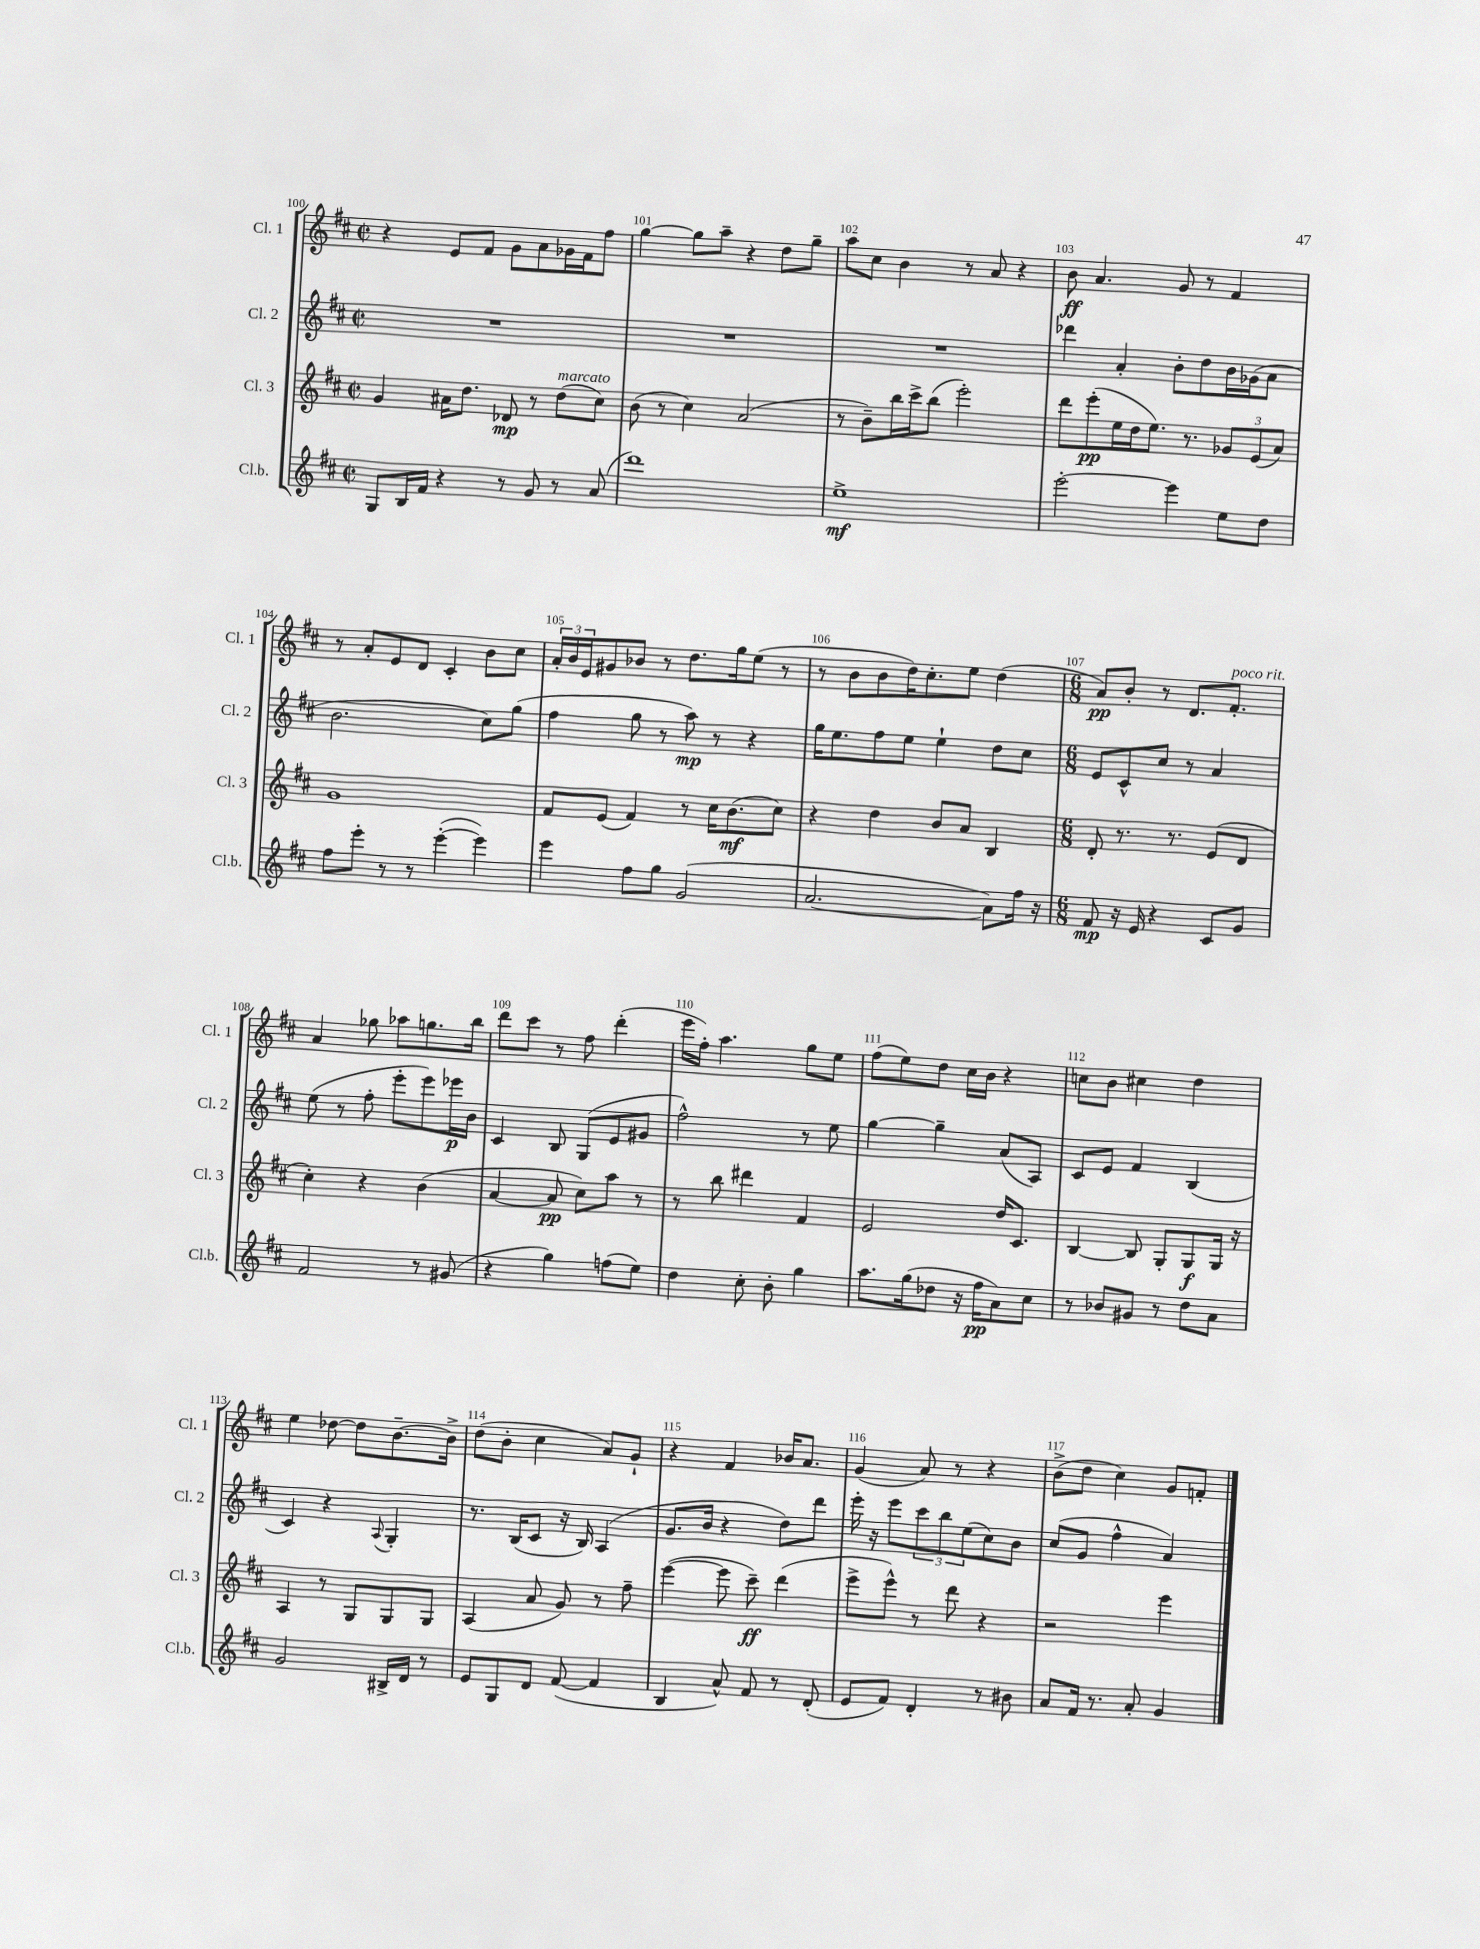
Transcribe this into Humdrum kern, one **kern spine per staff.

**kern	**dynam	**kern	**dynam	**kern	**dynam	**kern	**dynam
*part4	*part4	*part3	*part3	*part2	*part2	*part1	*part1
*staff4	*staff4	*staff3	*staff3	*staff2	*staff2	*staff1	*staff1
*I"Cl.b.	*	*I"Cl. 3	*	*I"Cl. 2	*	*I"Cl. 1	*
*I'Cl.b.	*	*I'Cl. 3	*	*I'Cl. 2	*	*I'Cl. 1	*
*clefG2	*	*clefG2	*	*clefG2	*	*clefG2	*
*k[f#c#]	*	*k[f#c#]	*	*k[f#c#]	*	*k[f#c#]	*
*M2/2	*	*M2/2	*	*M2/2	*	*M2/2	*
*met(c|)	*	*met(c|)	*	*met(c|)	*	*met(c|)	*
=100	=100	=100	=100	=100	=100	=100	=100
8G/L	.	4g/	.	1r	.	4r	.
16B/L	.	.	.	.	.	.	.
16f#/JJ	.	.	.	.	.	.	.
4r	.	16a#X\KL	.	.	.	8e/L	.
.	.	8.dd\J	.	.	.	.	.
.	.	.	.	.	.	8f#/J	.
8r	.	8d-X/	mp	.	.	8g\L	.
8g/	.	8r	.	.	.	8a\	.
!	!	!LO:TX:a:i:t=marcato	!	!	!	!	!
8r	.	(8dd\L	.	.	.	16g-X\L	.
.	.	.	.	.	.	16f#\J	.
(8a/	.	8cc#\J)	.	.	.	8ff#\J	.
=101	=101	=101	=101	=101	=101	=101	=101
1ddd)	.	(8b\	.	1r	.	[4gg\	.
.	.	8r	.	.	.	.	.
.	.	4cc#\)	.	.	.	8gg\L]	.
.	.	.	.	.	.	8aa~\J	.
.	.	(2a/	.	.	.	4r	.
.	.	.	.	.	.	8dd\L	.
.	.	.	.	.	.	8gg~\J	.
=102	=102	=102	=102	=102	=102	=102	=102
1ee^	mf	8r	.	1r	.	8aa\L	.
.	.	8b~\L)	.	.	.	8cc#\J	.
.	.	16bb\L	.	.	.	4b\	.
.	.	16ccc#^\J	.	.	.	.	.
.	.	(8bb\J	.	.	.	.	.
.	.	2eee'\)	.	.	.	8r	.
.	.	.	.	.	.	8a/	.
.	.	.	.	.	.	4r	.
=103	=103	=103	=103	=103	=103	=103	=103
[2eee'\	.	8ddd\L	.	4ddd-X\	.	8b\	ff
.	.	(8eee'\	pp	.	.	4.a/	.
.	.	16ee\L	.	4a'/	.	.	.
.	.	16dd\J	.	.	.	.	.
.	.	8.ee\J)	.	.	.	.	.
4eee\]	.	.	.	8b'\L	.	8g/	.
.	.	8.r	.	.	.	.	.
.	.	.	.	8dd\	.	8r	.
8ee\L	.	12g-X/L	.	16b\L	.	4f#/	.
.	.	.	.	(16g-X\J	.	.	.
.	.	(12e/	.	.	.	.	.
8dd\J	.	.	.	8a\J	.	.	.
.	.	12a/J)	.	.	.	.	.
!!LO:LB:g=z
=104	=104	=104	=104	=104	=104	=104	=104
8ff#\L	.	1g	.	2.b\	.	8r	.
8eee'\J	.	.	.	.	.	8a'/L	.
8r	.	.	.	.	.	8e/	.
8r	.	.	.	.	.	8d/J	.
([4eee'\	.	.	.	.	.	4c#'/	.
4eee\])	.	.	.	8cc#\L)	.	8b\L	.
.	.	.	.	(8gg\J	.	8cc#\J	.
=105	=105	=105	=105	=105	=105	=105	=105
4eee\	.	8f#/L	.	4ff#\	.	24a'/LL	.
.	.	.	.	.	.	24b/	.
.	.	.	.	.	.	24e/J	.
.	.	(8e/J	.	.	.	8g#X/	.
8ff#\L	.	4f#/)	.	8gg\	.	8b-X/J	.
8gg\J	.	.	.	8r	.	8r	.
(2g/	.	8r	.	8aa\)	mp	8.dd\L	.
.	.	16cc#\KL	.	8r	.	.	.
.	.	(8.b\	mf	.	.	16gg\k	.
.	.	.	.	4r	.	(8ee\J	.
.	.	8cc#\J)	.	.	.	8r	.
=106	=106	=106	=106	=106	=106	=106	=106
[2.a/	.	4r	.	16gg\KL	.	8r	.
.	.	.	.	8.ee\	.	.	.
.	.	.	.	.	.	8b\L	.
.	.	4dd\	.	8ff#\	.	8b\	.
.	.	.	.	8ee\J	.	16dd\K)	.
.	.	.	.	.	.	8.cc#'\	.
.	.	8b/L	.	4ee`\	.	.	.
.	.	8a/J	.	.	.	8ee\J	.
8a\L])	.	4B/	.	8dd\L	.	(4dd\	.
16ff#\Jk	.	.	.	8cc#\J	.	.	.
16r	.	.	.	.	.	.	.
=107	=107	=107	=107	=107	=107	=107	=107
*M6/8	*	*M6/8	*	*M6/8	*	*M6/8	*
8f#/	mp	8d'/	.	8e/L	.	8a/L)	pp
16r	.	8.r	.	8c#^^/	.	8b'/J	.
16e/	.	.	.	.	.	.	.
4r	.	.	.	8cc#/J	.	8r	.
.	.	8.r	.	.	.	.	.
.	.	.	.	8r	.	8.d/L	.
8c#/L	.	(8e/L	.	4a/	.	.	.
!	!	!	!	!	!	!LO:TX:a:i:t=poco rit.	!
.	.	.	.	.	.	8.f#'/J	.
8g/J	.	8d/J	.	.	.	.	.
!!LO:LB:g=z
=108	=108	=108	=108	=108	=108	=108	=108
2f#/	.	4cc#'\)	.	(8ee\	.	4a/	.
.	.	.	.	8r	.	.	.
.	.	4r	.	8ff#'\	.	8gg-X\	.
.	.	.	.	8eee'\L	.	8aa-X\L	.
8r	.	(4b\	.	8eee\)	.	8.ggn\	.
(8g#X/	.	.	.	16eee-X\L	p	.	.
.	.	.	.	16b\JJ	.	16bb\Jk	.
=109	=109	=109	=109	=109	=109	=109	=109
4r	.	[4a/	.	4c#/	.	8ddd\L	.
.	.	.	.	.	.	8ccc#\J	.
4gg\)	.	8a/]	pp	8B/	.	8r	.
.	.	8cc#\L)	.	(8G/L	.	8ff#\	.
(8ffn\L	.	8aa\J	.	8e/	.	(4ddd'\	.
8ee\J)	.	8r	.	8g#X/J	.	.	.
=110	=110	=110	=110	=110	=110	=110	=110
4dd\	.	8r	.	2ff#^^\)	.	16eee\LL	.
.	.	.	.	.	.	16ff#'\JJ)	.
.	.	8bb\	.	.	.	4.aa\	.
8cc#'\	.	4ddd#X\	.	.	.	.	.
8b'\	.	.	.	.	.	.	.
4gg\	.	4f#/	.	8r	.	8gg\L	.
.	.	.	.	8ee\	.	8ee\J	.
=111	=111	=111	=111	=111	=111	=111	=111
8.aa\L	.	2e/	.	[4gg\	.	(8ff#\L	.
.	.	.	.	.	.	8ee\)	.
(16gg\k	.	.	.	.	.	.	.
8dd-X\J	.	.	.	4gg~\]	.	8dd\J	.
16r	.	.	.	.	.	16cc#\LL	.
16ff#\KL	pp	.	.	.	.	16b\JJ	.
8a\)	.	16dd/KL	.	(8a/L	.	4r	.
.	.	8.c#/J	.	.	.	.	.
8cc#\J	.	.	.	8A/J)	.	.	.
=112	=112	=112	=112	=112	=112	=112	=112
8r	.	[4B/	.	8c#/L	.	8ccn\L	.
8b-X/L	.	.	.	8e/J	.	8b\J	.
8g#X/J	.	8B/]	.	4f#/	.	4cc#X\	.
8r	.	8G'/L	.	.	.	.	.
8dd\L	.	8G/	f	(4B/	.	4dd\	.
8a\J	.	16G/Jk	.	.	.	.	.
.	.	16r	.	.	.	.	.
!!LO:LB:g=z
=113	=113	=113	=113	=113	=113	=113	=113
2g/	.	4A/	.	4c#/)	.	4ee\	.
.	.	8r	.	4r	.	[8dd-X\	.
.	.	8G/L	.	.	.	8dd-\L]	.
.	.	.	.	8qqA/	.	.	.
16B#X^/LL	.	8G/	.	4G'/	.	[8.b~\	.
16d/JJ	.	.	.	.	.	.	.
8r	.	8G/J	.	.	.	.	.
.	.	.	.	.	.	16b^\Jk]	.
=114	=114	=114	=114	=114	=114	=114	=114
8e/L	.	(4A/	.	8.r	.	(8dd\L	.
8G/	.	.	.	.	.	8b'\J	.
.	.	.	.	(16B/KL	.	.	.
8d/J	.	8a/	.	8c#/J	.	4cc#\	.
([8f#/	.	8g/)	.	16r	.	.	.
.	.	.	.	16B/)	.	.	.
4f#/]	.	8r	.	(4A/	.	8a/L)	.
.	.	8ff#~\	.	.	.	8g`/J	.
=115	=115	=115	=115	=115	=115	=115	=115
4B/	.	([4eee\	.	8.g/L	.	4r	.
.	.	.	.	16b/Jk	.	.	.
8a^^/)	.	8eee\]	.	4r	.	4f#/	.
8f#/	.	8ccc#~\)	ff	.	.	.	.
8r	.	(4ddd\	.	8dd\L)	.	16b-X/KL	.
.	.	.	.	.	.	8.a/J	.
(8d'/	.	.	.	8ddd\J	.	.	.
=116	=116	=116	=116	=116	=116	=116	=116
8e/L	.	8eee^\L	.	16eee'\	.	(4g/	.
.	.	.	.	16r	.	.	.
8f#/J)	.	8eee^^\J)	.	8eee\L	.	.	.
4d'/	.	8r	.	12ccc#\	.	8a/)	.
.	.	.	.	12bb\	.	.	.
.	.	8ddd\	.	.	.	8r	.
.	.	.	.	(12ee\	.	.	.
8r	.	4r	.	8cc#\)	.	4r	.
8b#X\	.	.	.	8b\J	.	.	.
=117	=117	=117	=117	=117	=117	=117	=117
8a/L	.	2r	.	(8cc#/L	.	(8b^\L	.
16f#/Jk	.	.	.	8g/J	.	8dd\J	.
8.r	.	.	.	.	.	.	.
.	.	.	.	4ff#^^\	.	4cc#\)	.
8a'/	.	.	.	.	.	.	.
4g/	.	4eee\	.	4a/)	.	8g/L	.
.	.	.	.	.	.	8fn'/J	.
==	==	==	==	==	==	==	==
*-	*-	*-	*-	*-	*-	*-	*-
